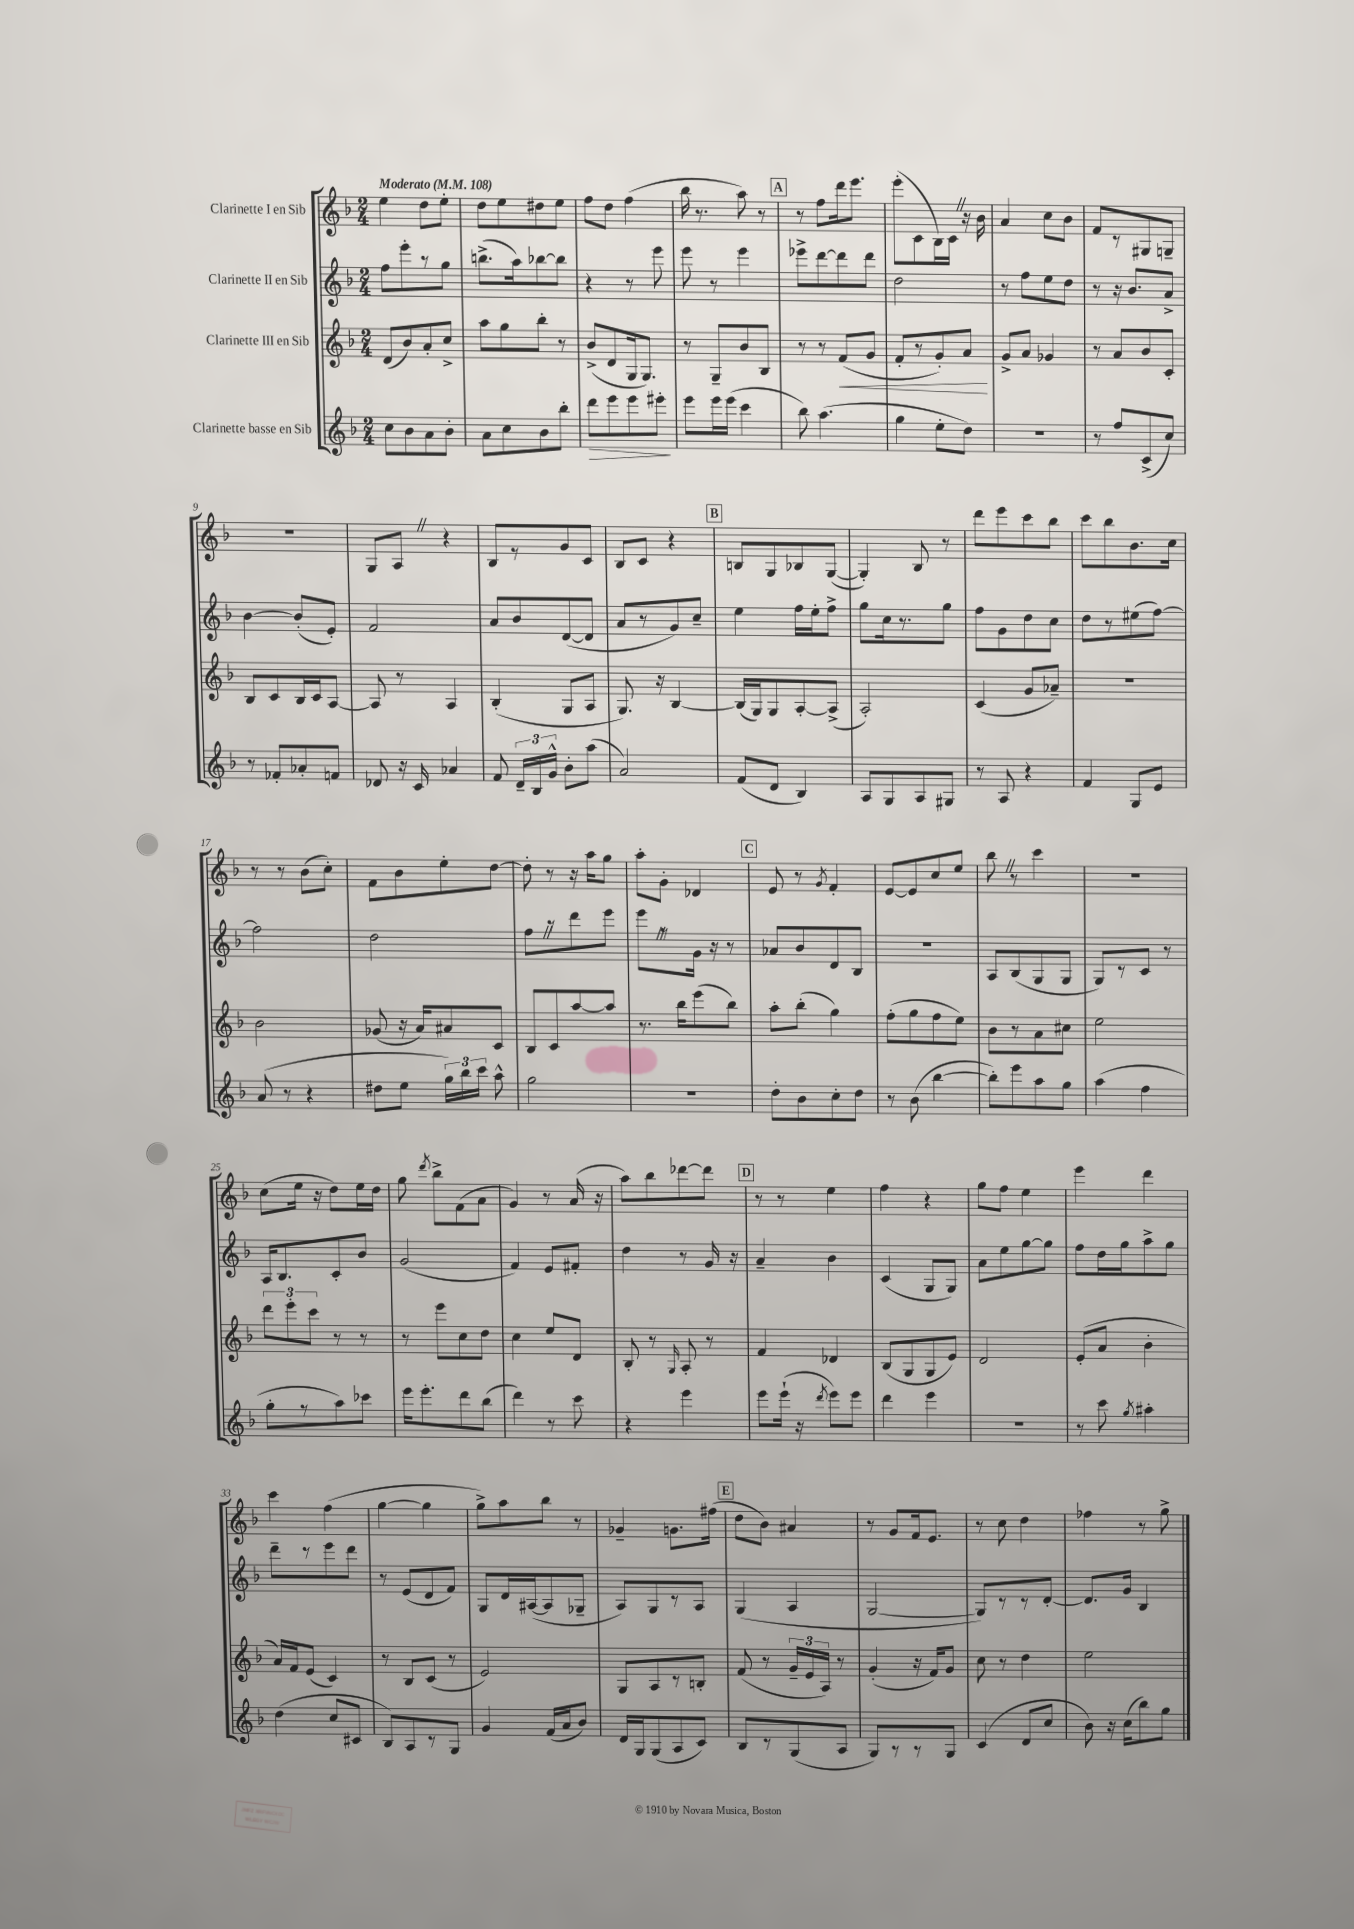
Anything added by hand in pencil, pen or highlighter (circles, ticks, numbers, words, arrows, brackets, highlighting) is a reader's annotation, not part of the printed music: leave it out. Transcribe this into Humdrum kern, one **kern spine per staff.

**kern	**dynam	**kern	**dynam	**kern	**kern
*part4	*part4	*part3	*part3	*part2	*part1
*staff4	*staff4	*staff3	*staff3	*staff2	*staff1
*I"Clarinette basse en Sib	*	*I"Clarinette III en Sib	*	*I"Clarinette II en Sib	*I"Clarinette I en Sib
*clefG2	*	*clefG2	*	*clefG2	*clefG2
*k[b-]	*	*k[b-]	*	*k[b-]	*k[b-]
*M2/4	*	*M2/4	*	*M2/4	*M2/4
*MM108	*	*MM108	*	*MM108	*MM108
=1	=1	=1	=1	=1	=1
!	!	!	!	!	!LO:TX:a:B:t=Moderato
8cc\L	.	(8d/L	.	8ff\L	4ee\
8b-\	.	8b-/)	.	8eee'\	.
8a\	.	8a'/	.	8r	8dd\L
8b-'\J	.	8cc^/J	.	8gg\J	8ee'\J
=2	=2	=2	=2	=2	=2
8a\L	.	8aa\L	.	(8.bbn^\L	8dd\L
8cc\	.	8gg\	.	.	8ee\
.	.	.	.	16aa\k)	.
8b-\	.	8bb-'\J	.	[8bb-X\	8dd#X\
8bb-'\J	.	8r	.	8bb-\J]	8ee\J
=3	=3	=3	=3	=3	=3
!	!LO:HP:b	!	!	!	!
8ddd\L	>	(8b-^/L	.	4r	8ff\L
8eee\	.	8d/	.	.	8dd\J
8eee\	.	16G/k	.	8r	(4ff\
.	.	8.G/J)	.	.	.
8eee#X'\J	.	.	.	8eee\	.
.	]	.	.	.	.
=4	=4	=4	=4	=4	=4
8eee\L	.	8r	.	8eee\	16bb-\
.	.	.	.	.	8.r
16eee\L	.	8G~/L	.	8r	.
(16eee\JJ	.	.	.	.	.
4ccc\	.	8b-/	.	4eee\	8aa\)
.	.	8B-/J	.	.	8r
!!LO:REH:place=s1:t=A
=5	=5	=5	=5	=5	=5
8bb-\)	.	8r	.	8eee-X^\L	8r
(4.aa\	.	8r	.	[8ddd\	8ff\L
!	!	!	!LO:HP:b	!	!
.	.	(8f/L	<	8ddd\]	16ddd\k
.	.	.	.	.	8.eee\J
.	.	8g/J	.	8ddd\J	.
=6	=6	=6	=6	=6	=6
4gg\	.	8f'/L	.	2dd\	(8eee'\L
.	.	8r	.	.	8c\
8ee'\L	.	8g'/)	.	.	16B-\L)
.	.	.	.	.	16cZ\JJ
8dd\J)	.	8a/J	.	.	16r
.	.	.	.	.	16b-\
.	.	.	[	.	.
=7	=7	=7	=7	=7	=7
2r	.	8g^/L	.	8r	4a/
.	.	8a/J	.	8ff\L	.
.	.	4g-X/	.	8ee\	8cc\L
.	.	.	.	8dd\J	8b-\J
=8	=8	=8	=8	=8	=8
8r	.	8r	.	8r	8f/L
8ff/L	.	8a/L	.	16r	8r
.	.	.	.	8.b-/L	.
(8c^/	.	8b-/	.	.	8G#X/
8cc/J)	.	8c'/J	.	8a^/J	8Gn~/J
!!LO:LB:g=z
=9	=9	=9	=9	=9	=9
8r	.	8B-/L	.	[4b-\	2r
8f-X'/L	.	8c/	.	.	.
8a-X'/	.	16B-/L	.	(8b-'/L]	.
.	.	16c/J	.	.	.
8fn/J	.	[8A/J	.	8e'/J)	.
=10	=10	=10	=10	=10	=10
8d-X/	.	8A/]	.	2f/	8G/L
16r	.	8r	.	.	8AZ/J
16c/	.	.	.	.	.
4a-X/	.	4A/	.	.	4r
=11	=11	=11	=11	=11	=11
8f/	.	(4B-'/	.	8a/L	8B-/L
24d~/LL	.	.	.	8b-/	8r
24B-/	.	.	.	.	.
24g^^/JJ	.	.	.	.	.
8b-'\L	.	8G/L	.	([8d/	8g/
(8aa\J	.	8A/J	.	8d/J]	8c/J
=12	=12	=12	=12	=12	=12
2a/)	.	8.G/)	.	8a/L	8B-/L
.	.	.	.	8r	8c/J
.	.	16r	.	.	.
.	.	[4B-/	.	8g/)	4r
.	.	.	.	8cc~/J	.
!!LO:REH:place=s1:t=B
=13	=13	=13	=13	=13	=13
(8f/L	.	(16B-/LL]	.	4ee\	8Bn/L
.	.	16G/J)	.	.	.
8d/J	.	8G/	.	.	8G/
4B-/)	.	[8A'/	.	16ff\LL	8B-X/
.	.	.	.	16ee'\J	.
.	.	(8A^/J]	.	8ff^\J	([8G/J
=14	=14	=14	=14	=14	=14
8A/L	.	2A'/)	.	8gg\L	4G'/])
8G/	.	.	.	16cc\k	.
.	.	.	.	8.r	.
8A/	.	.	.	.	8B-/
8G#X/J	.	.	.	8gg\J	8r
=15	=15	=15	=15	=15	=15
8r	.	(4c/	.	8ff\L	8ddd\L
8A/	.	.	.	8g\	8eee\
4r	.	8g/L	.	8dd\	8ccc\
.	.	8a-X~/J)	.	8cc\J	8bb-\J
=16	=16	=16	=16	=16	=16
4f/	.	2r	.	8dd\L	8ccc\L
.	.	.	.	8r	8bb-\
8G/L	.	.	.	(8ee#X\	8.b-\
8e/J	.	.	.	[8ff\J)	.
.	.	.	.	.	16cc\Jk
!!LO:LB:g=z
=17	=17	=17	=17	=17	=17
(8a/	.	2b-\	.	2ff\]	8r
8r	.	.	.	.	8r
4r	.	.	.	.	(8b-\L
.	.	.	.	.	8cc'\J)
=18	=18	=18	=18	=18	=18
8dd#X\L	.	(8g-X/	.	2dd\	8f\L
8ee\J	.	16r	.	.	8b-\
.	.	16a/KL)	.	.	.
24gg\LL)	.	8a#X/	.	.	8ee'\
24bb-\	.	.	.	.	.
24ccc\JJ	.	.	.	.	.
8aa^^\	.	8c/J	.	.	[8dd\J
=19	=19	=19	=19	=19	=19
2gg\	.	8B-/L	.	8ffZ\L	8dd'\]
.	.	8c/	.	8r	8r
.	.	[8aa/	.	8ddd\	16r
.	.	.	.	.	16aa\KL
.	.	8aa/J]	.	8eee\J	8gg\J
=20	=20	=20	=20	=20	=20
2r	.	8.r	.	8eeeZ\L	8aa'\L
.	.	.	.	8r	8g'\J
.	.	16bb-\KL	.	.	.
.	.	(8eee\	.	16g\Jk	4d-X/
.	.	.	.	16r	.
.	.	8bb-\J)	.	8r	.
!!LO:REH:place=s1:t=C
=21	=21	=21	=21	=21	=21
8dd'\L	.	8aa'\L	.	8a-X/L	8e/
8b-\	.	(8bb-'\J	.	8b-/	8r
.	.	.	.	.	8qg/
8cc'\	.	4gg\)	.	8d/	4f'/
8dd\J	.	.	.	8B-/J	.
=22	=22	=22	=22	=22	=22
8r	.	(8ff'\L	.	2r	[8e/L
(8b-\	.	8gg\	.	.	8e/]
[4bb-\	.	8ff\	.	.	8cc/
.	.	8ee\J)	.	.	8ee/J
=23	=23	=23	=23	=23	=23
8bb-'\L])	.	8b-\L	.	8A/L	8bb-Z\
8eee\	.	8r	.	(8B-/	8r
8aa\	.	8a\	.	8G/	4ccc\
8gg\J	.	8cc#X\J	.	8G/J	.
=24	=24	=24	=24	=24	=24
(4aa\	.	2ee\	.	8G/L)	2r
.	.	.	.	8r	.
4ff\	.	.	.	8c/J	.
.	.	.	.	8r	.
!!LO:LB:g=z
=25	=25	=25	=25	=25	=25
8gg'\L	.	12ddd\L	.	16A/KL	(8cc\L
.	.	.	.	8.B-/	.
.	.	12eee'\	.	.	.
8r	.	.	.	.	16ee\Jk
.	.	12ccc\J	.	.	.
.	.	.	.	.	16r
8aa\)	.	8r	.	8c'/	8dd\L)
8ccc-X\J	.	8r	.	8b-/J	16ee\L
.	.	.	.	.	16dd\JJ
=26	=26	=26	=26	=26	=26
16eee\KL	.	8r	.	(2g/	8gg\
8.eee'\	.	.	.	.	.
.	.	.	.	.	8qddd/
.	.	8eee\L	.	.	8bb-^\L
8ddd\	.	8cc\	.	.	(8f\
(8bb-\J	.	8dd\J	.	.	8a\J
=27	=27	=27	=27	=27	=27
4ddd\)	.	4cc\	.	4f/)	4g/)
8r	.	8ee/L	.	8e/L	8r
8ccc\	.	8d/J	.	8f#X'/J	(16a/
.	.	.	.	.	16r
=28	=28	=28	=28	=28	=28
4r	.	8B-'/	.	4dd\	8aa\L)
.	.	8r	.	.	8bb-\
.	.	16qqG/	.	.	.
4eee\	.	8A'/	.	8r	[8ddd-X\
.	.	8r	.	16g/	8ddd-\J]
.	.	.	.	16r	.
!!LO:REH:place=s1:t=D
=29	=29	=29	=29	=29	=29
8eee\L	.	4f/	.	4a~/	8r
(16eee`\Jk	.	.	.	.	8r
16r	.	.	.	.	.
8qddd/	.	.	.	.	.
8eee\L)	.	4d-X/	.	4b-\	4ee\
8eee\J	.	.	.	.	.
=30	=30	=30	=30	=30	=30
4ddd\	.	(8B-/L	.	(4c/	4ff\
.	.	8G/	.	.	.
4eee\	.	8G/	.	8G/L	4r
.	.	8e/J)	.	8G/J)	.
=31	=31	=31	=31	=31	=31
2r	.	2d/	.	8a\L	8gg\L
.	.	.	.	8ee\	8ff\J
.	.	.	.	[8gg\	4ee\
.	.	.	.	8gg\J]	.
=32	=32	=32	=32	=32	=32
8r	.	(8e'/L	.	8ff\L	4eee\
8ccc\	.	8a/J	.	16dd\L	.
.	.	.	.	16gg\J	.
8qgg/	.	.	.	.	.
4aa#X'\	.	4b-'\	.	8aa^\	4ddd\
.	.	.	.	8gg\J	.
!!LO:LB:g=z
=33	=33	=33	=33	=33	=33
(4dd\	.	16a/LL)	.	8ddd~\L	4ccc\
.	.	16f/J	.	.	.
.	.	(8e/J	.	8r	.
8cc/L	.	4c/)	.	8eee\	(4ff\
8c#X/J	.	.	.	8ddd\J	.
=34	=34	=34	=34	=34	=34
8B-/L)	.	8r	.	8r	[4gg\
8A/	.	8B-/L	.	(8e/L	.
8r	.	(8c/J	.	8d/	4gg\]
8G/J	.	8r	.	8f/J)	.
=35	=35	=35	=35	=35	=35
4g/	.	2e/)	.	8G/L	8gg^\L)
.	.	.	.	16d/L	8aa\
.	.	.	.	([16A#X/J	.
(16f/LL	.	.	.	8A#/]	8bb-\J
16a/J	.	.	.	.	.
8b-/J)	.	.	.	8G-X~/J	8r
=36	=36	=36	=36	=36	=36
16d/LL	.	8G/L	.	8A/L)	4g-X~/
16G/J	.	.	.	.	.
(8G/	.	8A/	.	8G/	.
8A/	.	8r	.	8r	8.gn\L
8c/J)	.	8Bn'/J	.	8A/J	.
.	.	.	.	.	(16ff#X\Jk
!!LO:REH:place=s1:t=E
=37	=37	=37	=37	=37	=37
8B-/L	.	(8f/	.	(4G/	8dd\L
8r	.	8r	.	.	8b-\J)
(8G/	.	24g~/LL	.	4A/	4a#X/
.	.	24e/	.	.	.
.	.	24A/JJ)	.	.	.
8A/J	.	8r	.	.	.
=38	=38	=38	=38	=38	=38
8G/L)	.	(4g'/	.	[2G/	8r
8r	.	.	.	.	8g/L
8r	.	16r	.	.	16f/k
.	.	16f/KL)	.	.	8.e/J
8G/J	.	8g/J	.	.	.
=39	=39	=39	=39	=39	=39
(4c/	.	8cc\	.	8G/L])	8r
.	.	8r	.	8r	8cc\
8d/L	.	4dd\	.	8r	4dd\
8cc/J	.	.	.	[8d'/J	.
=40	=40	=40	=40	=40	=40
8b-\)	.	2ee\	.	8.d/L]	4ff-X\
16r	.	.	.	.	.
(16cc\KL	.	.	.	16g/Jk	.
8bb-\)	.	.	.	4B-/	8r
8gg\J	.	.	.	.	8gg^\
==	==	==	==	==	==
*-	*-	*-	*-	*-	*-
